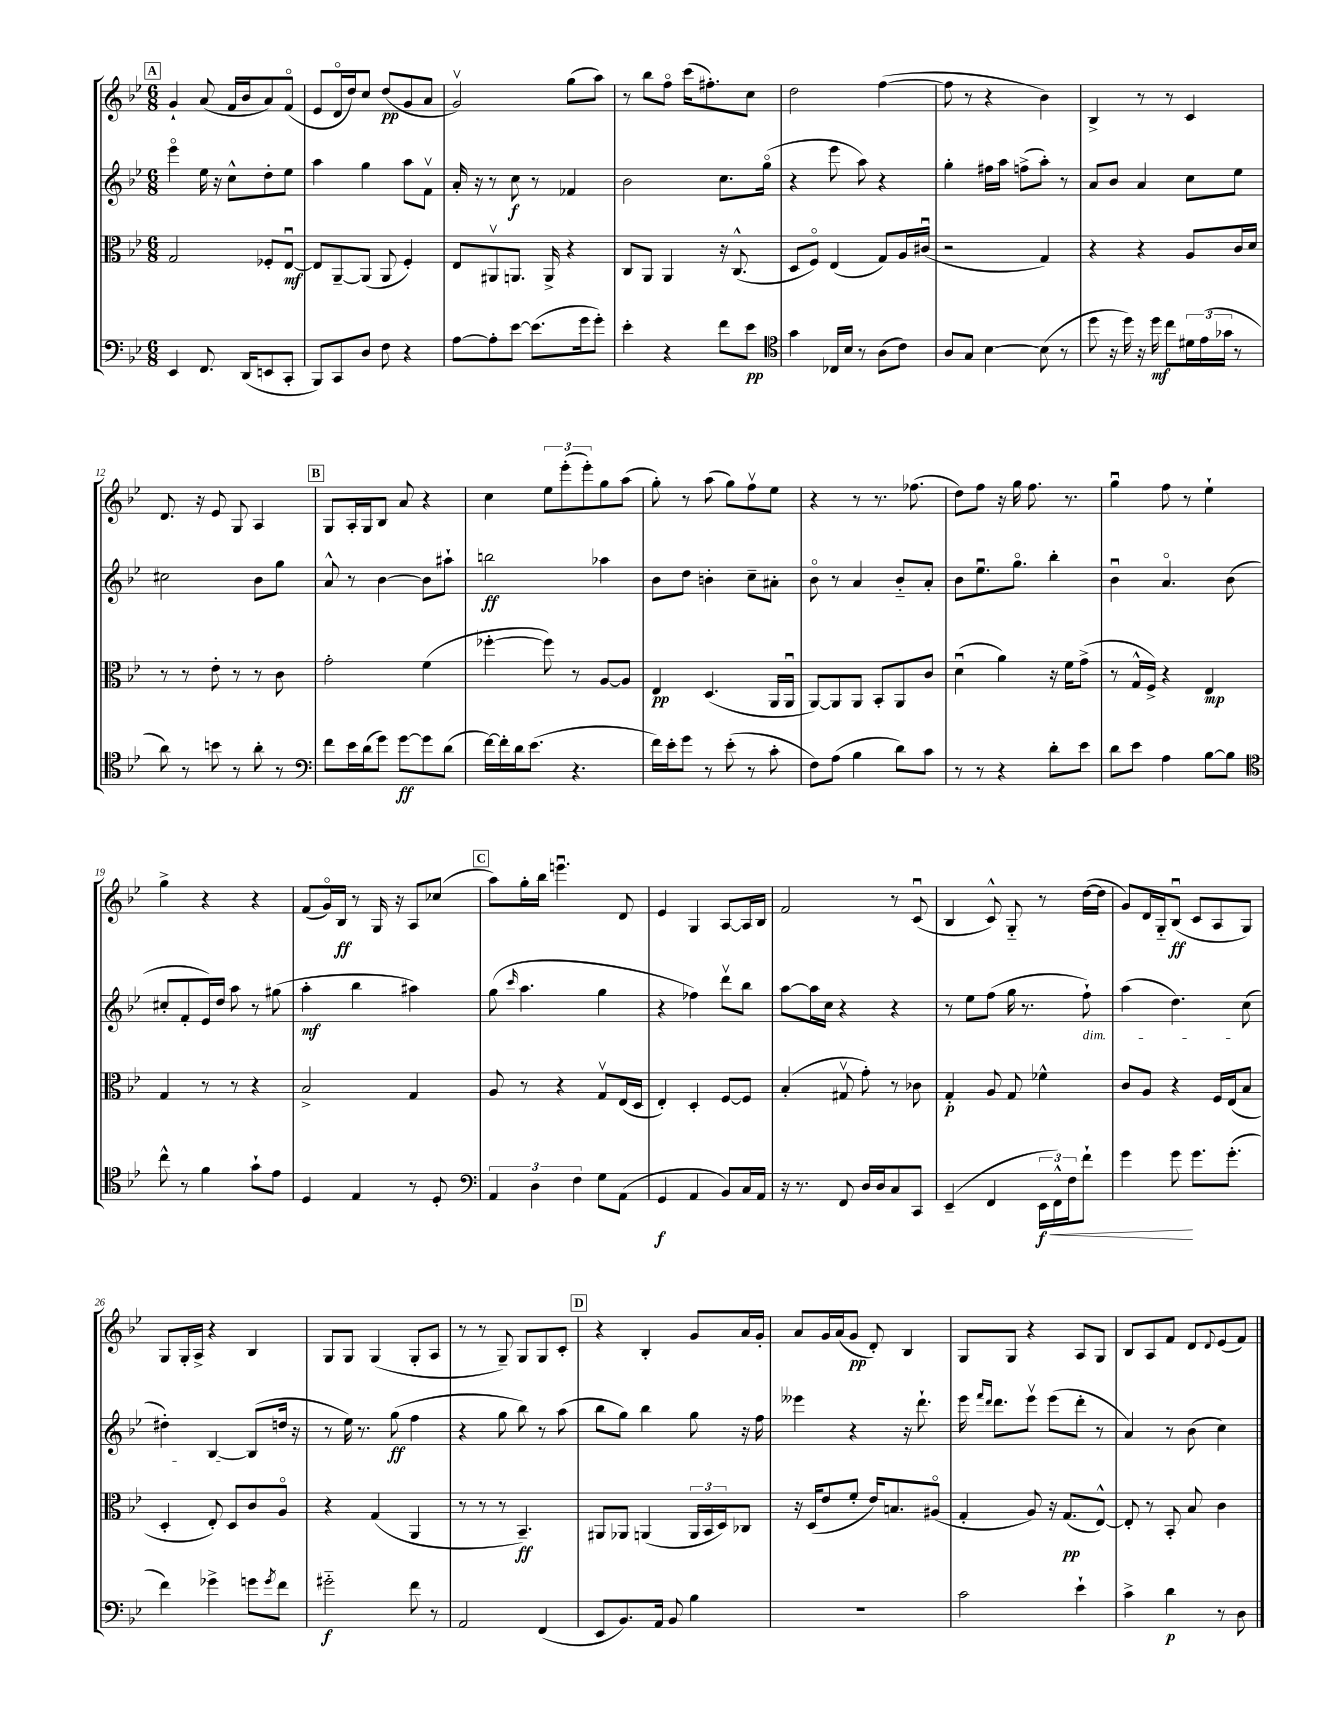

**kern	**kern	**kern	**kern
*staff4	*staff3	*staff2	*staff1
*clefF4	*clefC3	*clefG2	*clefG2
*k[b-e-]	*k[b-e-]	*k[b-e-]	*k[b-e-]
*M6/8	*M6/8	*M6/8	*M6/8
4EE-	2G	4eee-o	4g`
8.FF	.	16ee-	(8a
.	.	16r	.
.	.	8cc^^	16f
(16DD	.	.	16b-
8EE	8F-'	8dd'	8a)
8CC'	[8E-u	8ee-	(8fo
=	=	=	=
8BBB-)	8E-]	4aa	8e-
8CC	[8AA~	.	16do
.	.	.	16dd)
8D	(8AA]	4gg	8cc
8F	8AA	.	(8dd
4r	4F')	8aa	8g
.	.	8fv	8a
=	=	=	=
[8A	8E-	16a'	2gv)
.	.	16r	.
8A']	8AA#v	8r	.
[8e-	8.AA	8cc	.
(8.e-]	.	8r	.
.	16AA^	.	.
.	4r	4f-	(8gg
16g	.	.	.
8g')	.	.	8aa)
=	=	=	=
4e-'	8C	2b-	8r
.	8AA	.	8bb-
4r	4AA	.	8ffo
.	.	.	(16ccc
.	.	.	8.ff#')
8f	16r	8.cc	.
.	(8.C^^	.	.
8e-	.	.	8cc
.	.	(16ggo	.
=	=	=	=
*clefC4	*	*	*
4g	8D	4r	2dd
.	8Fo)	.	.
16C-	(4E-	8eee-	.
16B-	.	.	.
8r	.	8aa)	.
(8A	8G)	4r	([4ff
8c)	16A	.	.
.	(16c#u	.	.
=	=	=	=
8A	2r	4gg'	8ff]
8G	.	.	8r
[4B-	.	16ff#	4r
.	.	16aa	.
.	.	(8ff^	.
(8B-]	4G)	8aa')	4b-)
8r	.	8r	.
=	=	=	=
8dd	4r	8a	4B-^
16r	.	8b-	.
16dd)	.	.	.
16r	4r	4a	8r
16dd	.	.	.
8cc	.	.	8r
24d#	8A	8cc	4c
(24e-	.	.	.
24g-	.	.	.
8r	16c	8ee-	.
.	16d	.	.
=	=	=	=
8a)	8r	2cc#	8.d
8r	8r	.	.
.	.	.	16r
8b	8e-'	.	8e-
8r	8r	.	8G
8a'	8r	8b-	4A
8r	8c	8gg	.
=	=	=	=
*clefF4	*	*	*
8f	2g'	8a^^	8G
16e-	.	8r	16A'
(16d	.	.	16G
8g)	.	[4b-	8B-
[8g	.	.	8a
8g]	(4f	8b-]	4r
(8d	.	8aa#`	.
=	=	=	=
[16f)	[4ff-'	2bb	4cc
16f']	.	.	.
16d	.	.	.
(8.e-	.	.	.
.	8ff-])	.	12ee-
.	.	.	(12eee-'
4.r	8r	.	.
.	.	.	12eee-')
.	[8A	4aa-	8gg
.	8A]	.	(8aa
=	=	=	=
16f)	4E-	8b-	8gg')
16e-'	.	.	.
8g	.	8dd	8r
8r	(4.D	4b'	(8aa
(8e-'	.	.	8gg)
8r	.	8cc~	8ffv
8c'	16AA	8a#'	8ee-
.	16AAu	.	.
=	=	=	=
8F)	[8AA)	8b-o	4r
(8A	8AA]	8r	.
4B-	8AA	4a	8r
.	8BB-'	.	8.r
8d)	8AA	8b-'~	.
.	.	.	(8.ff-
8c	8c	8a'	.
=	=	=	=
8r	(4du	8b-	8dd)
8r	.	8.ee-u	8ff
4r	4a)	.	16r
.	.	8.ggo	16gg
.	.	.	8.ff
8d'	16r	4bb-'	.
.	16f	.	8.r
8e-	(8g^	.	.
=	=	=	=
8d	8r	4b-u	4ggu
8e-	16G^^	.	.
.	16F^)	.	.
4A	4r	4.ao	8ff
.	.	.	8r
[8B-	4E-	.	4ee-`
8B-]	.	(8b-	.
=	=	=	=
*clefC4	*	*	*
8cc^^	4G	8cc#'	4gg^
8r	.	8f'	.
4f	8r	16e-)	4r
.	.	16dd	.
.	8r	8aa	.
8g`	4r	8r	4r
8e-	.	(8gg#	.
=	=	=	=
4D	2B-^	4aa'	(8f
.	.	.	16go)
.	.	.	16B-
4E-	.	4bb-	8r
.	.	.	16G
.	.	.	16r
8r	4G	4aa#)	8A
8D'	.	.	(8cc-
=	=	=	=
*clefF4	*	*	*
6AA	8A	(8gg	8aa)
.	.	16qqccc	.
.	8r	4.aa	16gg'
6D	.	.	.
.	.	.	16bb-
.	4r	.	4.eeeu
6F	.	.	.
8G	8Gv	4gg	.
(8AA	(16E-	.	8d
.	16D	.	.
=	=	=	=
4GG	4E-')	4r	4e-
4AA	4D'	4ff-)	4G
8BB-)	[8F	8dddv	[8A
16C	8F]	8bb-	16A]
16AA	.	.	16B-
=	=	=	=
16r	(4B-'	[8aa	2f
8.r	.	.	.
.	.	16aa]	.
.	.	16cc	.
8FF	8G#v	4r	.
16D	8g')	.	.
16D	.	.	.
8C	8r	4r	8r
8CC	8c-	.	(8cu
=	=	=	=
(4EE-~	4G'	8r	4B-
.	.	8ee-	.
4FF	8A	(8ff	8c^^)
.	8G	16gg	8G'~
.	.	8.r	.
24EE-	4f-^^	.	8r
24FF^^)	.	.	.
24F	.	.	.
8f`	.	8ff`)	([16dd
.	.	.	16dd]
=	=	=	=
4g	8c	(4aa	8g)
.	8A	.	16d
.	.	.	16G'~
8g	4r	4.dd)	(8B-u
8.g	.	.	8c
.	16F	.	8A
(8.g'	(16E-	.	.
.	8B-	(8cc	8G)
=	=	=	=
4f)	4D'	4dd#')	8G
.	.	.	16G'
.	.	.	16A^
4g-^	8E-')	[4B-	4r
.	8D	.	.
8g	8c	(8B-]	4B-
8qg	.	.	.
8f	8Ao	16dd	.
.	.	16r	.
=	=	=	=
2g#'~	4r	8r	8G
.	.	16ee-)	8G
.	.	8.r	.
.	(4G	.	(4G
.	.	(8gg	.
8f	4AA	4ff	8G'
8r	.	.	8A
=	=	=	=
2AA	8r	4r	8r
.	8r	.	8r
.	8r	8gg	8G~)
.	4.BB-~)	8bb-)	8G
(4FF	.	8r	8G
.	.	(8aa	8c'
=	=	=	=
8EE-	8AA#	8bb-	4r
8.BB-)	8AA-	8gg)	.
.	(4AA	4bb-	4B-'
16AA	.	.	.
8BB-	.	.	.
4B-	24AA	8gg	8g
.	24BB-	.	.
.	24D)	.	.
.	8C-	16r	16a
.	.	16ff	16g'
=	=	=	=
2.r	16r	4eee--	8a
.	(16D	.	.
.	8e-	.	16g
.	.	.	(16a
.	8f'	4r	8g
.	16e-)	.	8d')
.	8.B	.	.
.	.	16r	4B-
.	.	8.ddd`	.
.	(8A#o	.	.
=	=	=	=
2c	4G'	16eee-	8G
.	.	16qqfff	.
.	.	16qqddd	.
.	.	8.ddd	.
.	.	.	8G
.	8A)	8eee-v	4r
.	16r	(8eee-	.
.	(8.G	.	.
4e-`	.	8ddd'	8A
.	[8E-^^)	8r	8G
=	=	=	=
4c^	8E-']	4a)	8B-
.	8r	.	8A
4d	8BB-'	8r	8f
.	8B-	(8b-	8d
.	.	.	8qqd
8r	4c	4cc)	(8e-
8D	.	.	8f)
==	==	==	==
*-	*-	*-	*-
